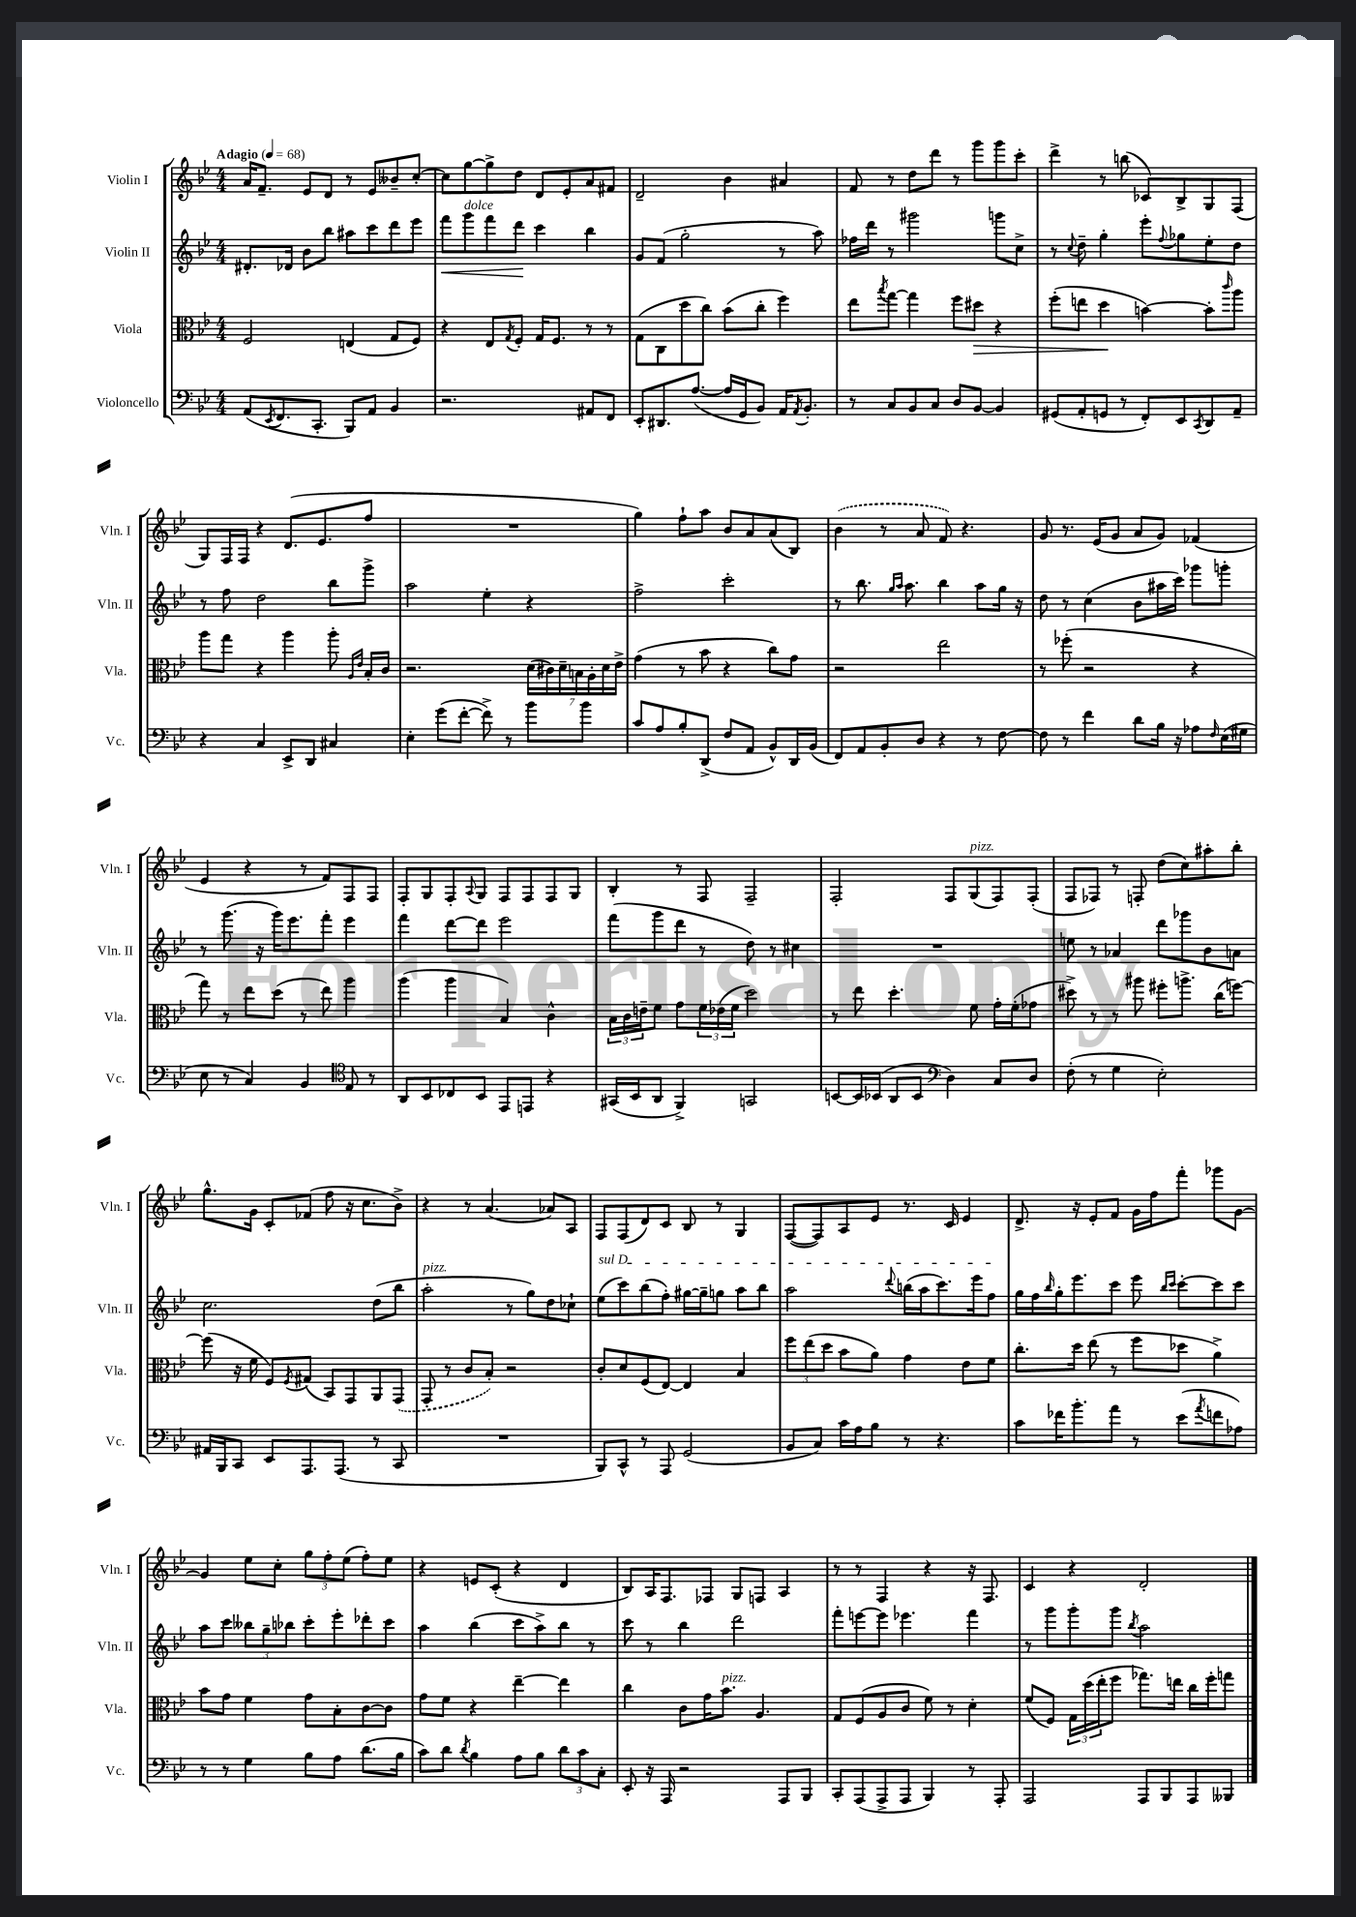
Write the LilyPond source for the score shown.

<<
\new StaffGroup <<
\new Staff = "s0" \with { instrumentName = "Violin I" shortInstrumentName = "Vln. I" } {
    \clef treble \key bes \major \numericTimeSignature \time 4/4 \tempo "Adagio" 4 = 68
    a'16 f'8.-- ees'8 d'8 r8 ees'8 beses'8-- c''8~-. |
    c''8 g''8~ g''8-> d''8 d'8 ees'8-. a'8 fis'8 |
    d'2-- bes'4 ais'4 |
    f'8 r8 d''8 d'''8 r8 g'''8 g'''8 c'''8-. |
    d'''4-> r8 b''8( ces'8) bes8-> g8 f8( |
    g8) f16 f16 r4 d'8.( ees'8. f''8 |
    R1 |
    g''4) f''8-! a''8 bes'8 a'8 a'8( bes8) |
    \once \slurDashed bes'4( r8 a'8 f'8) r4. |
    g'8 r8. ees'16( g'8 a'8 g'8) fes'4( |
    ees'4 r4 r8 f'8) f8 f8 |
    f8-. g8 f8-. \appoggiatura { a8 } g8 f8 f8 f8 g8 |
    bes4-. r8 f8 f2-- |
    f2-. f8 g8^\markup { \italic "pizz." }( f8) f8-.( |
    f8 fes8) r8 f8-. d''8( c''8) ais''8-. bes''8-. |
    g''8.-^ g'16 c'8-. fes'8( f''8 r16 c''8. bes'8->) |
    r4 r8 a'4.( aes'8) a8 |
    f8 f8( d'8) c'8 bes8 r8 g4 |
    f8~( f8) a8 ees'8 r8. c'16 ees'4 |
    d'8.-> r16 ees'8-. f'8 g'16 f''16 f'''8-. ges'''8 g'8~ |
    g'4 ees''8 c''8-. \tuplet 3/2 { g''8 f''8-. ees''8( } f''8-.) ees''8 |
    r4 e'8 c'8-.( r4 d'4 |
    bes8) a16 f8. fes8 g8 f8 a4 |
    r8 r8 f4 r4 r16 f8. |
    c'4 r4 d'2-. \bar "|." |
}
\new Staff = "s1" \with { instrumentName = "Violin II" shortInstrumentName = "Vln. II" } {
    \clef treble \key bes \major \numericTimeSignature \time 4/4
    dis'8.-. des'16 bes'8 bes''8 ais''8 c'''8 d'''8 ees'''8 |
    f'''8\< g'''8^\markup { \italic "dolce" } f'''8 d'''8\! c'''4 bes''4 |
    g'8 f'8( g''2-. r8 a''8) |
    fes''16 d'''16 r8 gis'''2 g'''8 c''8-> |
    r8 \appoggiatura { c''8 } d''8-- g''4-. ees'''8-. \appoggiatura { f''8 } ges''8 ees''8-. d''8 |
    r8 f''8 d''2 bes''8 g'''8-> |
    a''2 ees''4-. r4 |
    f''2-> c'''2-. |
    r8 bes''8. \grace { g''16 a''16 } a''8. bes''4 a''8 g''16 r16 |
    d''8 r8 c''4( bes'8 ais''16 c'''16) ges'''8 g'''8-. |
    r8 g'''8.( r16 g'''16) ees'''8. f'''8-. ees'''4 |
    f'''4 d'''8~ d'''8 ees'''2 |
    f'''8( g'''8 d'''8 r8 d''8) r8 cis''4 |
    R1 |
    e''8 r8 aes'4 d'''8 ges'''8 bes'8 a'8 |
    c''2. d''8( bes''8 |
    a''2-.^\markup { \italic "pizz." } r8 g''8) d''8 ces''8-! |
    \once \override TextSpanner.bound-details.left.text = \markup { \italic "sul D" } ees''8\startTextSpan( c'''8) bes''8( f''8-.) gis''16~ gis''16-- g''8 a''8 bes''8 |
    a''2 \appoggiatura { d'''8 } b''16( a''16 c'''8.) ees'''16 f''8\stopTextSpan |
    g''16 f''16 \grace { bes''16 } g''16-. ees'''8. c'''8 ees'''8 \grace { bes''16 c'''16 } c'''8~-. c'''8 c'''8 |
    a''8 c'''8 \tuplet 3/2 { beses''8 g''8-- bes''8 } c'''8-. ees'''8-. des'''8-. c'''8 |
    a''4 bes''4( c'''8 a''8->) bes''8 r8 |
    c'''8 r8 bes''4 d'''2 |
    f'''8-. e'''8~ e'''8 ees'''4. f'''4 |
    r8 g'''8 g'''8-. g'''8 \acciaccatura { bes''8 } a''2 \bar "|." |
}
\new Staff = "s2" \with { instrumentName = "Viola" shortInstrumentName = "Vla." } {
    \clef alto \key bes \major \numericTimeSignature \time 4/4
    f2 e4( g8 f8) |
    r4 ees8 \acciaccatura { g8 } f8-. g16 f8. r8 r8 |
    g8( c8 d''8 c''8) bes'8( c''8-. f''4) |
    ees''8 \acciaccatura { bes''8 } g''8~ g''4 f''8 dis''8\> r4 |
    f''8-.( e''8 d''4\! b'4~) b'8-. \grace { c'''16 } a''8 |
    a''8 g''8 r4 a''4 a''8-. \grace { a16 ees'16 } bes16-. c'16 |
    r2. \tuplet 7/4 { d'16( cis'16) d'16-- b16 a16-. d'16 ees'16-> } |
    g'4( r8 bes'8 r4 c''8) g'8 |
    r2 ees''2 |
    r8 fes''8-.( r2 r4 |
    g''8) r8 ees''8 d''8( r8 ees''8) a''4 |
    a''4( a''4 bes4) c'4-^ |
    \tuplet 3/2 { bes16 c'16 e'16-- } f'8 g'8 \tuplet 3/2 { f'16 ees'16( f'16 } d''2) |
    r8 ees''8 d''4.-. f'8 g'16-. f'16-.( ges'8 |
    dis''8->) r8 r8 ais''8 fis''8-. a''8.-> c''16( f''8~) |
    f''8( r16 f'16 f8) \acciaccatura { f8 } gis8( bes,8) g,8 a,8 \once \slurDashed g,8( |
    g,8-. r8 c'8 bes8-.) r2 |
    c'8-. d'8 f8( ees8~) ees4 bes4 |
    \tuplet 3/2 { f''8 ees''8( d''8 } bes'8 a'8) g'4 ees'8 f'8 |
    c''8.-. d''16 ees''8( r8 f''8 des''8 a'4->) |
    bes'8 g'8 f'4 g'8 bes8-. c'8~ c'8 |
    g'8 f'8 r4 ees''4~-- ees''4 |
    c''4 c'8 g'16 bes'8.^\markup { \italic "pizz." } a4. |
    g8 f8( a8 c'8 f'8) r8 d'4-. |
    f'8( f8) \tuplet 3/2 { g16 d''16( ees''16-. } f''8 ges''8.) e''16 c''16 f''16-. g''8 \bar "|." |
}
\new Staff = "s3" \with { instrumentName = "Violoncello" shortInstrumentName = "Vc." } {
    \clef bass \key bes \major \numericTimeSignature \time 4/4
    a,8( \acciaccatura { ees,8 } f,8. c,8.-. bes,,8) a,8 bes,4 |
    r2. ais,8 f,8 |
    ees,8-. dis,8. a8.~( a16 g,16 bes,8) a,16 \acciaccatura { a,8 } bes,8.-. |
    r8 c8 bes,8 c8 d8 bes,8~ bes,4 |
    gis,8( a,8-. g,8 r8 f,8-.) ees,8 \acciaccatura { c,8 } d,8 a,8-- |
    r4 c4 ees,8-> d,8 cis4 |
    ees4-. g'8( f'8~-. f'8->) r8 bes'8 bes'8 |
    c'8 a8 bes8-. d,8->( f8 a,8 bes,8-^) d,16 bes,16( |
    f,8) a,8 bes,8-. d8 r4 r8 f8~ |
    f8 r8 f'4 d'8 bes16 r16 aes8 \grace { f16 } ees16( gis16 |
    ees8 r8 c4) bes,4 \clef tenor ees8 r8 |
    a,8 bes,8 ces8 bes,8 ees,8 e,8 r4 |
    gis,16( bes,16 a,8 f,4->) g,2 |
    b,8~ b,16 bes,16( a,8 bes,8 \clef bass d4) c8 d8 |
    f8-.( r8 g4 ees2-.) |
    ais,16 bes,,16 c,8 ees,8 a,,8. a,,8.( r8 c,8 |
    R1 |
    bes,,8) c,8-^ r8 a,,8 g,2( |
    bes,8 c8) c'16 a16 bes8 r8 r4. |
    c'8 fes'16 bes'8.-. a'8 r8 ees'8( \acciaccatura { a'8 } f'8 aes8) |
    r8 r8 g4 bes8 a8 d'8.( bes16 |
    c'8) d'8 \acciaccatura { d'8 } bes4 a8 bes8 \tuplet 3/2 { d'8 c'8 c8-. } |
    ees,8-. r16 a,,16 r2 a,,8 bes,,8 |
    c,8-. a,,8( a,,8-> a,,8 bes,,4) r8 a,,8-. |
    a,,2 a,,8 bes,,8 a,,8 beses,,8 \bar "|." |
}
>>
>>
\layout { \context { \Score \remove "Bar_number_engraver" } }
